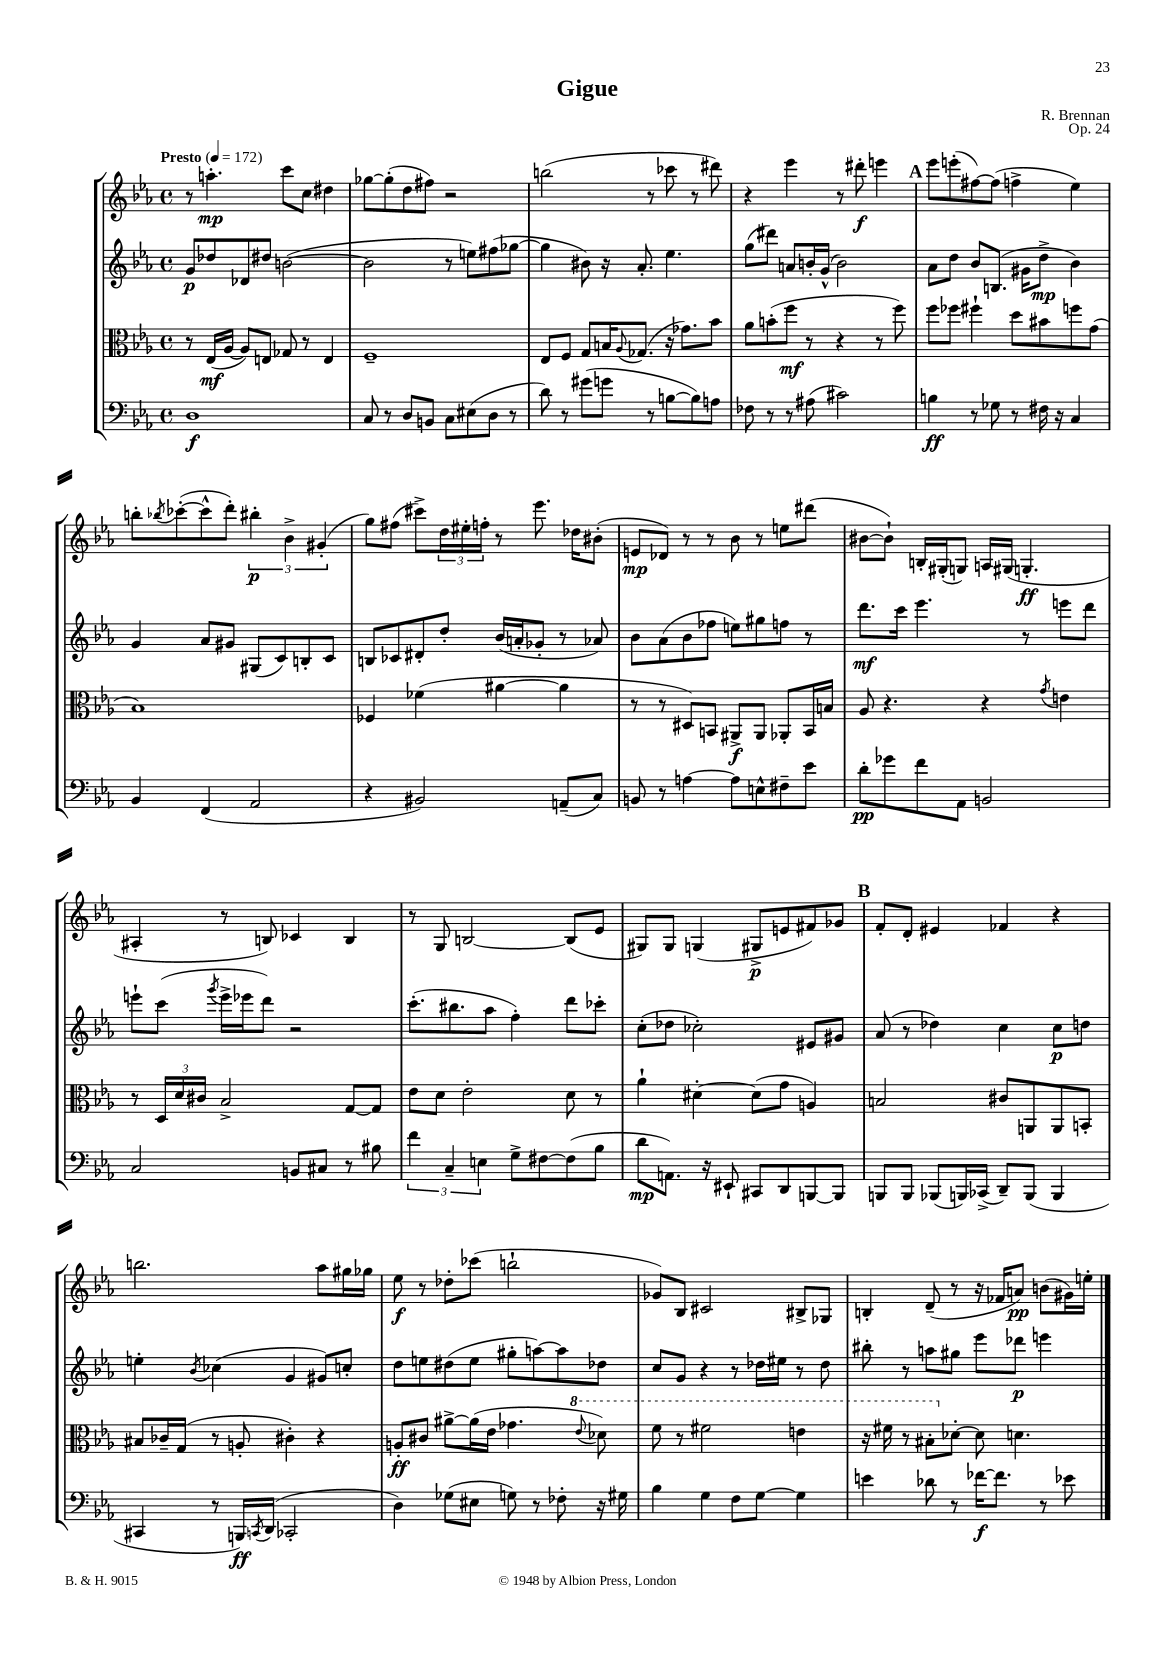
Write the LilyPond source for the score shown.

\header { title = "Gigue" composer = "R. Brennan" opus = "Op. 24" }
<<
\new StaffGroup <<
\new Staff = "s0" {
    \clef treble \key ees \major \defaultTimeSignature \time 4/4 \tempo "Presto" 4 = 172
    r8 a''4.-.\mp c'''8 c''8 dis''4 |
    ges''8~ ges''8-.( d''8 fis''8) r2 |
    b''2( r8 ces'''8 r8 dis'''8) |
    r4 ees'''4 r8 dis'''8-.\f e'''4 |
    \mark \markup { \bold "A" } ees'''8 e'''8-.( fis''8~) fis''8( f''4-> ees''4) |
    b''8-. \acciaccatura { bes''8 } ces'''8~-.( ces'''8-^ d'''8-.) \tuplet 3/2 { bis''4-.\p bes'4-> gis'4-.( } |
    g''8) fis''8( cis'''8->) \tuplet 3/2 { d''16 eis''16-. f''16-. } r8 ees'''8. des''16 bis'8-.( |
    e'8\mp des'8) r8 r8 bes'8 r8 e''8 dis'''8( |
    bis'8~ bis'8-!) b16-. gis16-.( g8) a16 gis16( g4.-.\ff |
    ais4-. r8 b8) ces'4 b4 |
    r8 g8 b2~ b8( ees'8 |
    gis8) gis8 g4( gis8->\p e'8 fis'8) ges'8 |
    \mark \markup { \bold "B" } f'8-. d'8-. eis'4 fes'4 r4 |
    b''2. aes''8 gis''16 ges''16 |
    ees''8\f r8 des''8-. ces'''8( b''2-! |
    ges'8) bes8 cis'2 bis8-> ges8 |
    b4-. d'8--( r8 r16 fes'16 a'8\pp) b'8( gis'16) e''16-. \bar "|." |
}
\new Staff = "s1" {
    \clef treble \key ees \major \defaultTimeSignature \time 4/4
    g'8\p des''8 des'8 dis''8 b'2~( |
    b'2 r8 e''8) fis''8( ges''8~ |
    ges''4 bis'8) r16 aes'8.-. ees''4. |
    g''8( dis'''8) a'8 b'16-. g'16-^( b'2) |
    \mark \markup { \bold "A" } aes'8 d''8 bes'8 b8.( gis'16 d''8->\mp bes'4) |
    g'4 aes'8 gis'8 gis8( c'8) b8-. c'8 |
    b8 ces'8 dis'8-. d''8-. bes'16( a'16-. ges'8-. r8 aes'8) |
    bes'8 aes'8( bes'8 fes''8 e''8) gis''8 f''8 r8 |
    d'''8.\mf c'''16 ees'''4. r8 e'''8 d'''8 |
    e'''8-! c'''8( \acciaccatura { g'''8 } e'''16-> ees'''16 d'''8) r2 |
    c'''8.-.( bis''8. aes''8 f''4-.) d'''8 ces'''8-. |
    c''8-.( des''8 ces''2-.) eis'8 gis'8 |
    \mark \markup { \bold "B" } aes'8( r8 des''4) c''4 c''8\p d''8 |
    e''4-. \acciaccatura { bes'8 } ces''4( g'4 gis'8) c''8-. |
    d''8 e''8 dis''8( e''8 gis''8-. a''8~) a''8 des''8 |
    c''8 g'8 r4 r8 des''16 eis''16 r8 des''8 |
    bis''8-. r8 a''8 gis''8 ees'''8 des'''8\p e'''4 \bar "|." |
}
\new Staff = "s2" {
    \clef alto \key ees \major \defaultTimeSignature \time 4/4
    r8 ees16\mf( aes16~ aes8) e8 ges8 r8 e4 |
    f1-- |
    ees8 f8 g8 b16 \appoggiatura { aes8 } ges8.( r16 ges'8.) bes'8 |
    aes'8 b'8-.( f''8\mf r8 r4 r8 f''8) |
    \mark \markup { \bold "A" } f''8 fes''8 fis''4-! d''8 bis'8 f''8 g'8( |
    bes1) |
    fes4 fes'4( ais'4~ ais'4 |
    r8 r8 dis8) b,8 ais,8->\f ais,8 aes,8-. b,16 b16 |
    aes8 r4. r4 \acciaccatura { g'8 } e'4 |
    r8 \tuplet 3/2 { d16 d'16 cis'16 } bes2-> g8~ g8 |
    ees'8 d'8 ees'2-. d'8 r8 |
    aes'4-! dis'4~-. dis'8( g'8 a4) |
    \mark \markup { \bold "B" } b2 cis'8 a,8 a,8 b,8-. |
    bis8 ces'16-- g16( r8 a8-. cis'4-.) r4 |
    a8-.\ff cis'8 ais'8~-> ais'16( ees'16 ges'4. \ottava #1 \appoggiatura { ees''8 } des''8) |
    f''8 r8 fis''2 e''4 |
    r16 fis''16 r8 bis'8-. \ottava #0 des'8~-. des'8 d'4. \bar "|." |
}
\new Staff = "s3" {
    \clef bass \key ees \major \defaultTimeSignature \time 4/4
    d1\f |
    c8 r8 d8 b,8 c8 eis8( d8 r8 |
    d'8) r8 gis'8( g'8 r8 b8~ b8) a8 |
    fes8 r8 r8 ais8( cis'2) |
    \mark \markup { \bold "A" } b4\ff r8 ges8 r8 fis16 r16 c4 |
    bes,4 f,4( aes,2 |
    r4 bis,2) a,8--( c8) |
    b,8 r8 a4~ a8 e8-^ fis8-- ees'8 |
    d'8-.\pp ges'8 f'8 aes,8 b,2 |
    c2 b,8 cis8 r8 bis8 |
    \tuplet 3/2 { f'4 c4-- e4 } g8-> fis8~ fis8( bes8 |
    d'8\mp a,8.) r16 eis,8-! cis,8 d,8 b,,8~ b,,8 |
    \mark \markup { \bold "B" } b,,8 b,,8 bes,,8( b,,16) ces,16->( d,8--) b,,8( b,,4 |
    cis,4 r8 b,,16\ff) \acciaccatura { c,8 } d,16( ces,2-. |
    d4) ges8( eis8 g8) r8 fes8-. r16 gis16 |
    bes4 g4 f8 g8~ g4 |
    e'4 des'8 r8 fes'16~\f fes'8. r8 ees'8 \bar "|." |
}
>>
>>
\layout { \context { \Score \remove "Bar_number_engraver" } }
